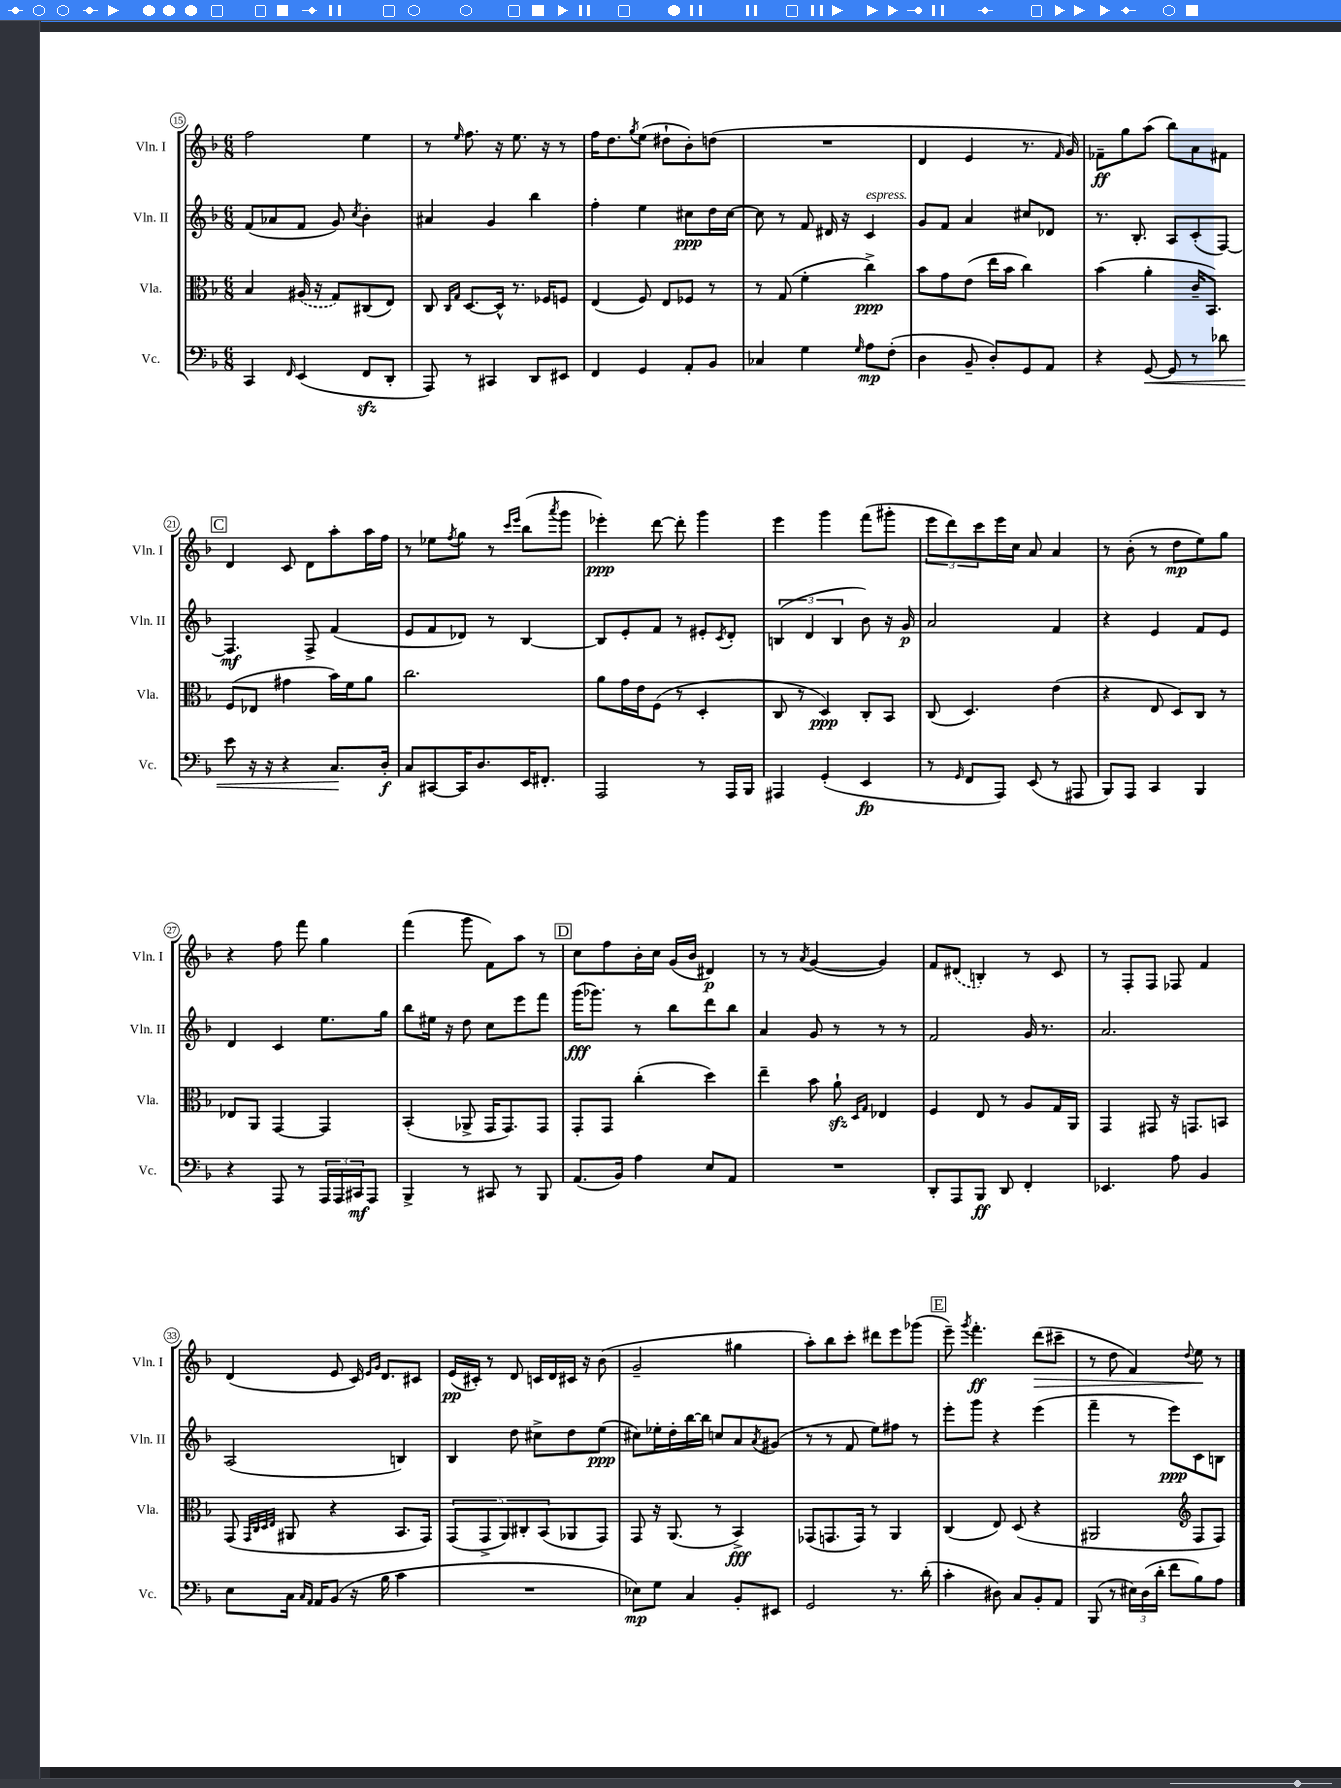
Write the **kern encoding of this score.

**kern	**dynam	**kern	**dynam	**kern	**dynam	**kern	**dynam
*part4	*part4	*part3	*part3	*part2	*part2	*part1	*part1
*staff4	*staff4	*staff3	*staff3	*staff2	*staff2	*staff1	*staff1
*I"Vc.	*	*I"Vla.	*	*I"Vln. II	*	*I"Vln. I	*
*I'Vc.	*	*I'Vla.	*	*I'Vln. II	*	*I'Vln. I	*
*clefF4	*	*clefC3	*	*clefG2	*	*clefG2	*
*k[b-]	*	*k[b-]	*	*k[b-]	*	*k[b-]	*
*M6/8	*	*M6/8	*	*M6/8	*	*M6/8	*
=15	=15	=15	=15	=15	=15	=15	=15
4CC/	.	4B-/	.	(8f/L	.	2ff\	.
.	.	.	.	8a-X/	.	.	.
16qqFF/	.	.	.	.	.	.	.
(4EE/	.	(16A#X/	.	8f/J	.	.	.
.	.	16r	.	.	.	.	.
.	.	8G/L)	.	8g/)	.	.	.
.	.	.	.	8qcc/	.	.	.
8FFzz/L	.	(8C#X/	.	4b-'\	.	4ee\	.
8DD'/J	.	8E/J)	.	.	.	.	.
=16	=16	=16	=16	=16	=16	=16	=16
8AAA/)	.	8C/	.	4a#X/	.	8r	.
.	.	16qqC/LL	.	.	.	.	.
.	.	16qqG/JJ	.	.	.	16qqee/	.
8r	.	[8.D/L	.	.	.	8.ff\	.
4CC#X/	.	.	.	4g/	.	.	.
.	.	16D^^/Jk]	.	.	.	16r	.
.	.	8.r	.	.	.	8.ee\	.
8DD/L	.	.	.	4bb-\	.	.	.
.	.	16F-X/KL	.	.	.	16r	.
8EE#X/J	.	8Fn/J	.	.	.	8r	.
=17	=17	=17	=17	=17	=17	=17	=17
4FF/	.	(4E/	.	4ff'\	.	16ff\KL	.
.	.	.	.	.	.	8.dd\	.
.	.	.	.	.	.	8qgg/	.
4GG/	.	8F/)	.	4ee\	.	(8ee\J	.
.	.	8E/L	.	.	.	8dd#X`\L	.
8AA'/L	.	8F-X/J	.	8cc#X\L	ppp	8b-'\)	.
8BB-/J	.	8r	.	16dd\L	.	(8ddn\J	.
.	.	.	.	[16cc#\JJ	.	.	.
=18	=18	=18	=18	=18	=18	=18	=18
4C-X/	.	8r	.	8cc#\]	.	2.r	.
.	.	(8G/	.	8r	.	.	.
4G\	.	4f'\	.	8f/	.	.	.
.	.	.	.	16d#X/	.	.	.
.	.	.	.	16r	.	.	.
16qqG/	.	.	.	.	.	.	.
!	!	!	!	!LO:TX:a:i:t=espress.	!	!	!
8A\L	mp	4cc^\)	ppp	4c/	.	.	.
(8F'\J	.	.	.	.	.	.	.
=19	=19	=19	=19	=19	=19	=19	=19
4D\	.	8b-\L	.	8g/L	.	4d/	.
.	.	8g\	.	8f/J	.	.	.
8BB-~/	.	(8e\J	.	4a/	.	4e/	.
8D'/L)	.	16ee\LL	.	.	.	.	.
.	.	16b-\JJ	.	.	.	.	.
8GG/	.	4cc\)	.	8cc#X/L	.	8.r	.
8AA/J	.	.	.	8d-X/J	.	.	.
.	.	.	.	.	.	16qqf/	.
.	.	.	.	.	.	16g/)	.
=20	=20	=20	=20	=20	=20	=20	=20
4r	.	(4b-\	.	8.r	.	8f-X~\L	ff
.	.	.	.	.	.	8gg\	.
.	.	.	.	8.B-'/	.	.	.
!	!LO:HP:b	!	!	!	!	!	!
[8GG/	<	4a'\	.	.	.	(8aa\J	.
8GG/]	.	.	.	8A/L	.	8bb-\L)	.
8r	.	16c~/KL	.	(8c'/	.	8a\	.
.	.	8.BB-/J)	.	.	.	.	.
8d-X\	.	.	.	[8F/J)	.	8f#X\J	.
!!LO:LB:g=z
!!LO:REH:place=s1:t=C
=21	=21	=21	=21	=21	=21	=21	=21
8e\	.	(8F/L	.	4.F/]	mf	4d/	.
16r	.	8E-X/J	.	.	.	.	.
16r	.	.	.	.	.	.	.
4r	.	4g#X\	.	.	.	8c/	.
.	.	.	.	8F^/	.	8d\L	.
8.C/L	.	16b-\LL)	.	(4f/	.	8aa'\	.
.	.	16f\J	.	.	.	.	.
.	.	8a\J	.	.	.	16aa\L	.
16D'/Jk	[ f	.	.	.	.	16ff\JJ	.
=22	=22	=22	=22	=22	=22	=22	=22
8C/L	.	2.cc\	.	8e/L	.	8r	.
[8CC#X/	.	.	.	8f/	.	8ee-X\L	.
.	.	.	.	.	.	8qff/	.
16CC#/K]	.	.	.	8d-X/J)	.	8gg\J	.
8.D/	.	.	.	.	.	.	.
.	.	.	.	8r	.	8r	.
.	.	.	.	.	.	16qqccc/LL	.
.	.	.	.	.	.	16qqeee/JJ	.
16EE/K	.	.	.	[4B-/	.	(8bb-\L	.
8.FF#X'/J	.	.	.	.	.	.	.
.	.	.	.	.	.	8qaaa/	.
.	.	.	.	.	.	8ggg\J	.
=23	=23	=23	=23	=23	=23	=23	=23
2AAA/	.	8a\L	.	8B-/L]	.	4eee-X'\)	ppp
.	.	16g\L	.	8e'/	.	.	.
.	.	16e\J	.	.	.	.	.
.	.	(8F\J	.	8f/J	.	[8ddd\	.
.	.	8r	.	8r	.	8ddd'\]	.
8r	.	4D'/	.	8e#X'/L	.	4ggg\	.
.	.	.	.	8qc/	.	.	.
16AAA/LL	.	.	.	8d'/J	.	.	.
16BBB-/JJ	.	.	.	.	.	.	.
=24	=24	=24	=24	=24	=24	=24	=24
4AAA#X/	.	8C/	.	(6Bn/	.	4eee\	.
.	.	8r	.	.	.	.	.
.	.	.	.	6d/	.	.	.
(4GG'/	.	4D/)	ppp	.	.	4ggg\	.
.	.	.	.	6B/	.	.	.
4EE/	fp	8C'/L	.	8b-\)	.	(8fff\L	.
.	.	8BB-/J	.	16r	.	8ggg#X'\J	.
.	.	.	.	16g/	p	.	.
=25	=25	=25	=25	=25	=25	=25	=25
8r	.	(8C/	.	2a/	.	12eee\L	.
.	.	.	.	.	.	12ddd\)	.
16qqGG/	.	.	.	.	.	.	.
8FF/L	.	4.D/)	.	.	.	.	.
.	.	.	.	.	.	12ccc\	.
8AAA/J)	.	.	.	.	.	16eee\L	.
.	.	.	.	.	.	16cc\JJ	.
(8EE/	.	.	.	.	.	8a/	.
8r	.	(4e\	.	4f/	.	4a/	.
8AAA#X/	.	.	.	.	.	.	.
=26	=26	=26	=26	=26	=26	=26	=26
8BBB-/L)	.	4r	.	4r	.	8r	.
8AAA/J	.	.	.	.	.	(8b-'\	.
4CC/	.	8E/	.	4e/	.	8r	.
.	.	8D/L)	.	.	.	8dd\L	mp
4BBB-/	.	8C/J	.	8f/L	.	8ee\)	.
.	.	8r	.	8e/J	.	8gg\J	.
!!LO:LB:g=z
=27	=27	=27	=27	=27	=27	=27	=27
4r	.	8E-X/L	.	4d/	.	4r	.
.	.	8AA/J	.	.	.	.	.
8AAA/	.	[4GG/	.	4c/	.	8ff\	.
8r	.	.	.	.	.	8fff\	.
24AAA/LL	.	4GG/]	.	8.ee\L	.	4gg\	.
24AAA/	.	.	.	.	.	.	.
24CC#X/J	mf	.	.	.	.	.	.
8AAA/J	.	.	.	.	.	.	.
.	.	.	.	16gg\Jk	.	.	.
=28	=28	=28	=28	=28	=28	=28	=28
4BBB-^/	.	(4BB-'/	.	8bb-\L	.	(4fff\	.
.	.	.	.	16ee#X\Jk	.	.	.
.	.	.	.	16r	.	.	.
8r	.	8AA-X^/	.	8dd\	.	8ggg\	.
8CC#X/	.	16GG/KL	.	8cc\L	.	8f\L)	.
.	.	8.GG/)	.	.	.	.	.
8r	.	.	.	8eee\	.	8aa\J	.
8BBB-/	.	8GG/J	.	8fff\J	.	8r	.
!!LO:REH:place=s1:t=D
=29	=29	=29	=29	=29	=29	=29	=29
(8.AA/L	.	8GG'/L	.	(16ggg\KL	fff	8cc\L	.
.	.	.	.	8.ggg-X\J)	.	.	.
.	.	8GG/J	.	.	.	8ff\	.
16BB-/Jk)	.	.	.	.	.	.	.
4A\	.	(4cc'\	.	8r	.	16b-'\L	.
.	.	.	.	.	.	16cc\JJ	.
.	.	.	.	8bb-\L	.	(16g/LL	.
.	.	.	.	.	.	16b-/JJ	.
8E/L	.	4dd\)	.	8ddd\	.	4d#X/)	p
8AA/J	.	.	.	8bb-\J	.	.	.
=30	=30	=30	=30	=30	=30	=30	=30
2.r	.	4ee~\	.	4a/	.	8r	.
.	.	.	.	.	.	8r	.
.	.	.	.	.	.	8qa/	.
.	.	8b-\	.	8g/	.	([4g/	.
.	.	8azz`\	.	8r	.	.	.
.	.	16qqD/LL	.	.	.	.	.
.	.	16qqG/JJ	.	.	.	.	.
.	.	4E-X/	.	8r	.	4g/])	.
.	.	.	.	8r	.	.	.
=31	=31	=31	=31	=31	=31	=31	=31
8DD'/L	.	4F/	.	2f/	.	8f/L	.
8AAA/	.	.	.	.	.	(8d#X/J	.
8BBB-/J	ff	8E/	.	.	.	4Bn'/)	.
8DD/	.	8r	.	.	.	.	.
4FF'/	.	8A/L	.	16g/	.	8r	.
.	.	.	.	8.r	.	.	.
.	.	16G/L	.	.	.	8c/	.
.	.	16AA/JJ	.	.	.	.	.
=32	=32	=32	=32	=32	=32	=32	=32
4.EE-X/	.	4GG/	.	2.a/	.	8r	.
.	.	.	.	.	.	8F'/L	.
.	.	8GG#X/	.	.	.	8F/J	.
8A\	.	16r	.	.	.	8F-X/	.
.	.	8.GGn/L	.	.	.	.	.
4BB-/	.	.	.	.	.	4f/	.
.	.	8BBn/J	.	.	.	.	.
!!LO:LB:g=z
=33	=33	=33	=33	=33	=33	=33	=33
8E\L	.	(8GG/	.	(2A/	.	(4d/	.
.	.	32qqGG/LLL	.	.	.	.	.
.	.	32qqC/	.	.	.	.	.
.	.	32qqD/	.	.	.	.	.
.	.	32qqE/JJJ	.	.	.	.	.
16C\Jk	.	8AA#X/	.	.	.	.	.
16qqC/LL	.	.	.	.	.	.	.
16qqAA/JJ	.	.	.	.	.	.	.
16AA/KL	.	.	.	.	.	.	.
(8BB-/J	.	4r	.	.	.	8e/	.
16r	.	.	.	.	.	16c/)	.
.	.	.	.	.	.	16qqe/LL	.
.	.	.	.	.	.	16qqg/JJ	.
16B-\	.	.	.	.	.	8.d/L	.
4c\	.	8.BB-/L	.	4Bn/)	.	.	.
.	.	.	.	.	.	8c#X/J	.
.	.	16GG/Jk)	.	.	.	.	.
=34	=34	=34	=34	=34	=34	=34	=34
2.r	.	(10GG/L	.	4B-/	.	(16e/LL	pp
.	.	.	.	.	.	16c#X'/JJ)	.
.	.	10GG^/	.	.	.	.	.
.	.	.	.	.	.	8r	.
.	.	10AA/)	.	.	.	.	.
.	.	.	.	8dd\	.	8d/	.
.	.	10C#X'/	.	.	.	.	.
.	.	.	.	8cc#X^\L	.	16cn/LL	.
.	.	(10BB-/	.	.	.	.	.
.	.	.	.	.	.	16d/	.
.	.	8AA-X/	.	8dd\	.	16c#X/JJ	.
.	.	.	.	.	.	16r	.
.	.	8GG/J)	.	(8ee\J	ppp	(8b-\	.
=35	=35	=35	=35	=35	=35	=35	=35
8E-X\L)	mp	8GG/	.	8cc#X\L)	.	2g~/	.
8G\J	.	16r	.	16ee-X'\L	.	.	.
.	.	(8.AA/	.	16dd'\	.	.	.
4C/	.	.	.	[16bb-\	.	.	.
.	.	.	.	16bb-\JJ]	.	.	.
.	.	8r	.	8ccn/L	.	.	.
8BB-'/L	.	4BB-^/)	fff	8a/	.	4gg#X\	.
.	.	.	.	8qa/	.	.	.
8EE#X/J	.	.	.	(8g#X/J	.	.	.
=36	=36	=36	=36	=36	=36	=36	=36
2GG/	.	(8GG-X/L	.	8r	.	8aa'\L)	.
.	.	8.GGn/	.	8r	.	8bb-\	.
.	.	.	.	8f/	.	8ccc'\J	.
.	.	16GG/Jk)	.	.	.	.	.
.	.	8r	.	8ee\L)	.	8ddd#X\L	.
8.r	.	4AA/	.	8ff#X\J	.	8eee\	.
.	.	.	.	8r	.	(8ggg-X\J	.
(16d'\	.	.	.	.	.	.	.
!!LO:REH:place=s1:t=E
=37	=37	=37	=37	=37	=37	=37	=37
4c'\	.	(4C/	.	8eee'\L	.	8eee~\)	.
.	.	.	.	.	.	8qggg/	.
.	.	.	.	8ggg\J	.	4.fff'\	ff
8D#X\)	.	8E/)	.	4r	.	.	.
8C/L	.	(8D/	.	.	.	.	.
!	!	!	!	!	!	!	!LO:HP:b
8BB-'/	.	4r	.	(4eee\	.	(8ddd\L	>
8AA/J	.	.	.	.	.	8ccc#X~\J	.
=38	=38	=38	=38	=38	=38	=38	=38
(8BBB-/	.	2AA#X/	.	4fff~\	.	8r	.
8r	.	.	.	.	.	8dd\	.
24E#X\LL)	.	.	.	8r	.	4f/)	.
(24D\	.	.	.	.	.	.	.
24d'\JJ	.	.	.	.	.	.	.
8f\L	.	.	.	8eee\L)	ppp	.	.
*	*	*clefG2	*	*	*	*	*
.	.	.	.	.	.	8qqdd/	.
8B-\)	.	8F/L	.	8c\	.	8ee\	.
8A\J	.	8F/J)	.	8Bn\J	.	8r	]
==	==	==	==	==	==	==	==
*-	*-	*-	*-	*-	*-	*-	*-
